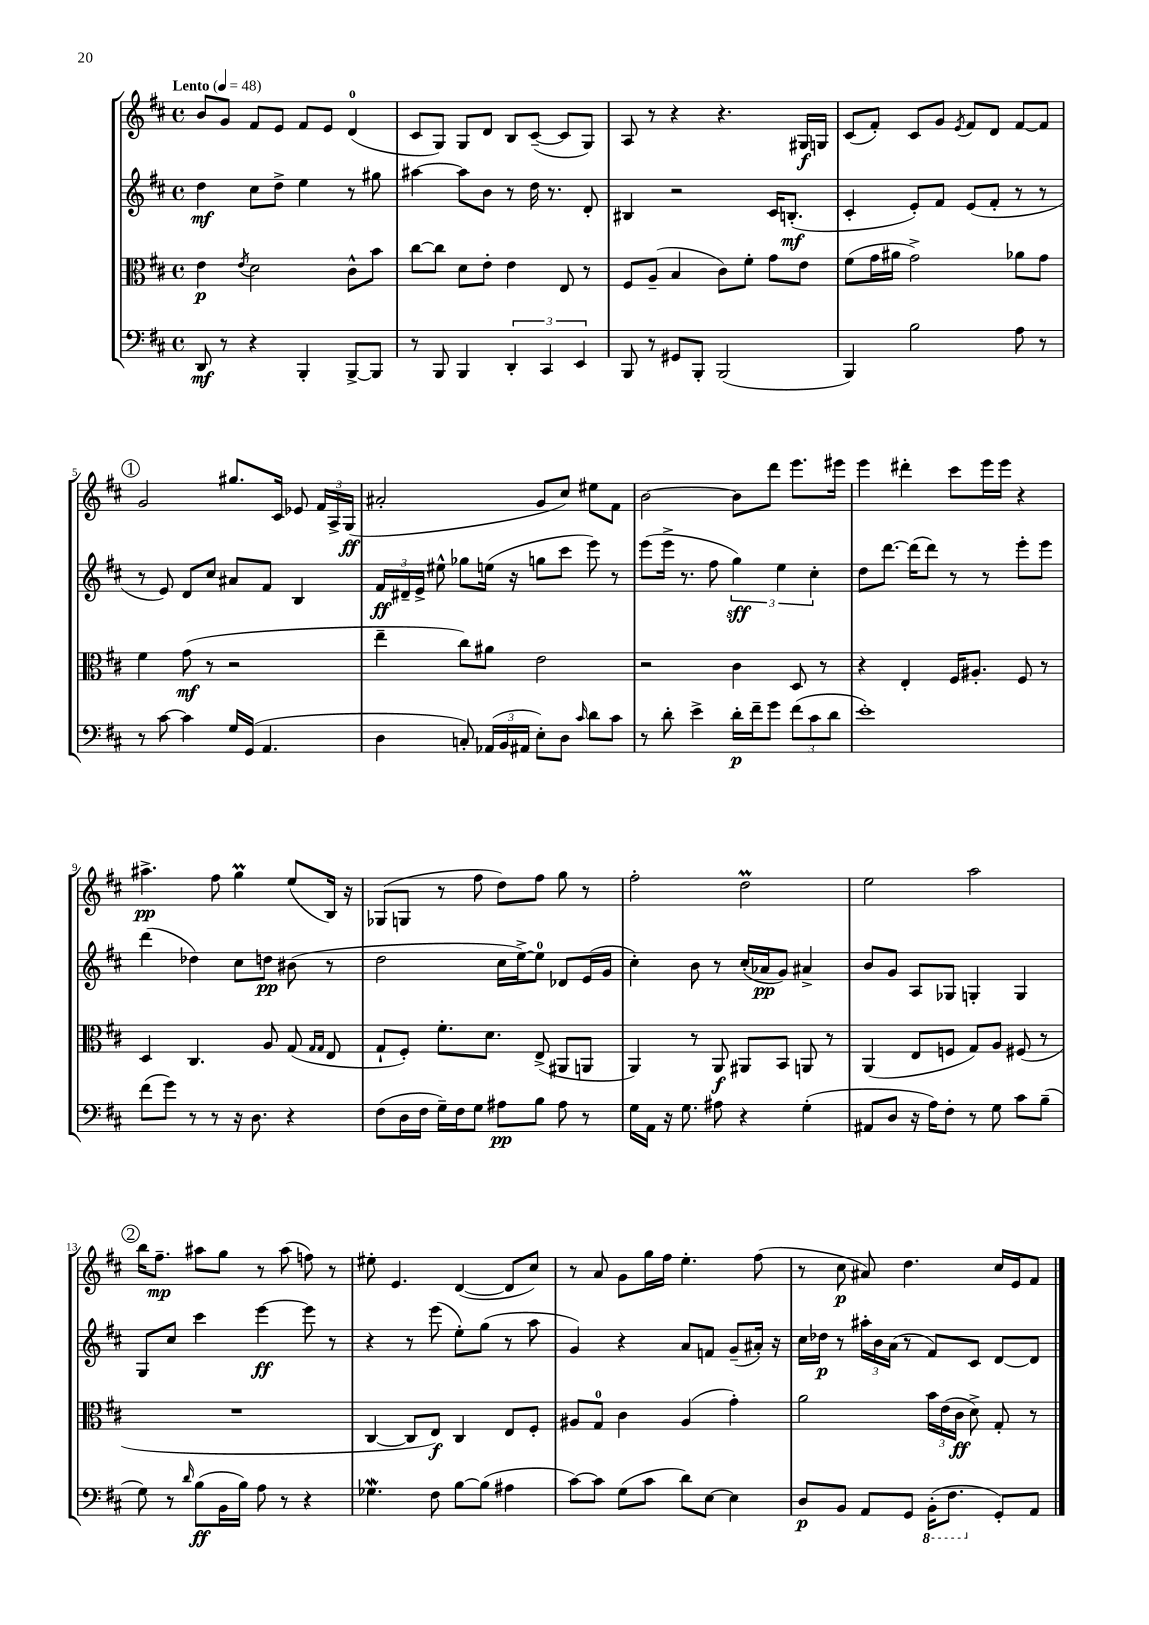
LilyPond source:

<<
\new StaffGroup <<
\new Staff = "s0" {
    \clef treble \key d \major \defaultTimeSignature \time 4/4 \tempo "Lento" 4 = 48
    \autoBeamOff b'8[ g'8] fis'8[ e'8] fis'8[ e'8] d'4-0( |
    cis'8[ g8]) g8[ d'8] b8[ cis'8]~--( cis'8[ g8]) |
    a8 r8 r4 r4. gis16[\f g16] |
    cis'8[( fis'8]-.) cis'8[ g'8] \acciaccatura { e'8 } fis'8[ d'8] fis'8[~ fis'8] |
    \mark \markup { \circle "1" } g'2 gis''8.[ cis'16] ees'8 \tuplet 3/2 { fis'16[ a16-> g16]\ff( } |
    ais'2-. g'8[ cis''8]) eis''8[ fis'8] |
    b'2~ b'8[ d'''8] e'''8.[ eis'''16] |
    e'''4 dis'''4-. cis'''8[ e'''16 e'''16] r4 |
    ais''4.->\pp fis''8 g''4\prall e''8[( b16]) r16 |
    ges8[( g8] r8 fis''8 d''8[) fis''8] g''8 r8 |
    fis''2-. d''2\prall |
    e''2 a''2 |
    \mark \markup { \circle "2" } b''16[ fis''8.]--\mp ais''8[ g''8] r8 ais''8( f''8) r8 |
    eis''8-. e'4. d'4~( d'8[ cis''8]) |
    r8 a'8 g'8[ g''16 fis''16] e''4.-. fis''8( |
    r8 cis''8\p ais'8) d''4. cis''16[ e'16 fis'8] \bar "|." |
}
\new Staff = "s1" {
    \clef treble \key d \major \defaultTimeSignature \time 4/4
    \autoBeamOff d''4\mf cis''8[ d''8]-> e''4 r8 gis''8 |
    ais''4~ ais''8[ b'8] r8 d''16 r8. d'8-. |
    bis4 r2 cis'16[ b8.]-.\mf( |
    cis'4-. e'8[-.) fis'8] e'8[( fis'8]-. r8 r8 |
    \mark \markup { \circle "1" } r8 e'8) d'8[ cis''8] ais'8[ fis'8] b4 |
    \tuplet 3/2 { fis'16[\ff dis'16-- e'16]-> } eis''8-^ ges''8[ e''16]( r16 g''8[ cis'''8] e'''8) r8 |
    e'''8[( e'''16]-> r8. fis''8 \tuplet 3/2 { g''4\sff) e''4 cis''4-. } |
    d''8[ d'''8.]~ d'''16[( d'''8]) r8 r8 e'''8[-. e'''8] |
    d'''4( des''4) cis''8[ d''8]\pp bis'8( r8 |
    d''2 cis''16[ e''16~->) e''8]-0 des'8[ e'16( g'16] |
    cis''4-.) b'8 r8 cis''16[-.( aes'16\pp g'8]) ais'4-> |
    b'8[ g'8] a8[ ges8] g4-. g4 |
    \mark \markup { \circle "2" } g8[ cis''8] cis'''4 e'''4~\ff e'''8 r8 |
    r4 r8 e'''8( e''8[-.) g''8]( r8 a''8 |
    g'4) r4 a'8[ f'8] g'8[--( ais'16]-.) r16 |
    cis''16[ des''16]\p r8 \tuplet 3/2 { ais''16[-. b'16 a'16]( } r8 fis'8[) cis'8] d'8[~ d'8] \bar "|." |
}
\new Staff = "s2" {
    \clef alto \key d \major \defaultTimeSignature \time 4/4
    \autoBeamOff e'4\p \acciaccatura { e'8 } d'2 cis'8[-^ b'8] |
    cis''8[~ cis''8] d'8[ e'8]-. e'4 e8 r8 |
    fis8[ a8]--( b4 cis'8[) fis'8]-. g'8[ e'8] |
    fis'8[( g'16 ais'16] g'2->) aes'8[ g'8] |
    \mark \markup { \circle "1" } fis'4 g'8\mf( r8 r2 |
    e''4-- cis''8[) ais'8] e'2 |
    r2 cis'4 d8 r8 |
    r4 e4-. fis16[ ais8.]-. fis8 r8 |
    d4 cis4. a8 g8( \grace { g16[ g16] } e8 |
    g8[-! fis8]-.) fis'8.[-. d'8.] e8->( ais,8[ a,8] |
    a,4) r8 a,8\f ais,8[ b,8] a,8 r8 |
    a,4( e8[ f8] g8[) a8] fis8( r8 |
    \mark \markup { \circle "2" } R1 |
    cis4~ cis8[ e8]\f) cis4 e8[ fis8]-. |
    ais8[ g8]-0 cis'4 ais4( g'4-.) |
    a'2 \tuplet 3/2 { b'16[ e'16( cis'16]\ff } d'8->) g8-. r8 \bar "|." |
}
\new Staff = "s3" {
    \clef bass \key d \major \defaultTimeSignature \time 4/4
    \autoBeamOff d,8\mf r8 r4 b,,4-. b,,8[~-> b,,8] |
    r8 b,,8 b,,4 \tuplet 3/2 { d,4-. cis,4 e,4 } |
    b,,8 r8 gis,8[ b,,8]-. b,,2( |
    b,,4) b2 a8 r8 |
    \mark \markup { \circle "1" } r8 cis'8~ cis'4 g16[ g,16]( a,4. |
    d4 c8-.) \tuplet 3/2 { aes,16[( b,16 ais,16] } e8[-.) d8] \grace { cis'16 } d'8[ cis'8] |
    r8 d'8-. e'4-> d'16[-.\p fis'16-- g'8] \tuplet 3/2 { fis'8[( cis'8 d'8] } |
    e'1-.) |
    fis'8[( g'8]) r8 r8 r16 d8. r4 |
    fis8[( d16 fis16] g16[--) fis16 g8] ais8[\pp b8] ais8 r8 |
    g16[ a,16] r16 g8. ais8 r4 g4-.( |
    ais,8[ d8] r16 a16[) fis8]-. r8 g8 cis'8[ b8]--( |
    \mark \markup { \circle "2" } g8) r8 \grace { d'16 } b8[\ff( b,16 b16]) a8 r8 r4 |
    ges4.\mordent fis8 b8[~ b8]( ais4 |
    cis'8[~) cis'8] g8[( cis'8] d'8[) e8]~ e4 |
    d8[\p b,8] a,8[ g,8] \ottava #-1 b,,16[-.( fis,8.] \ottava #0 g,8[-.) a,8] \bar "|." |
}
>>
>>
